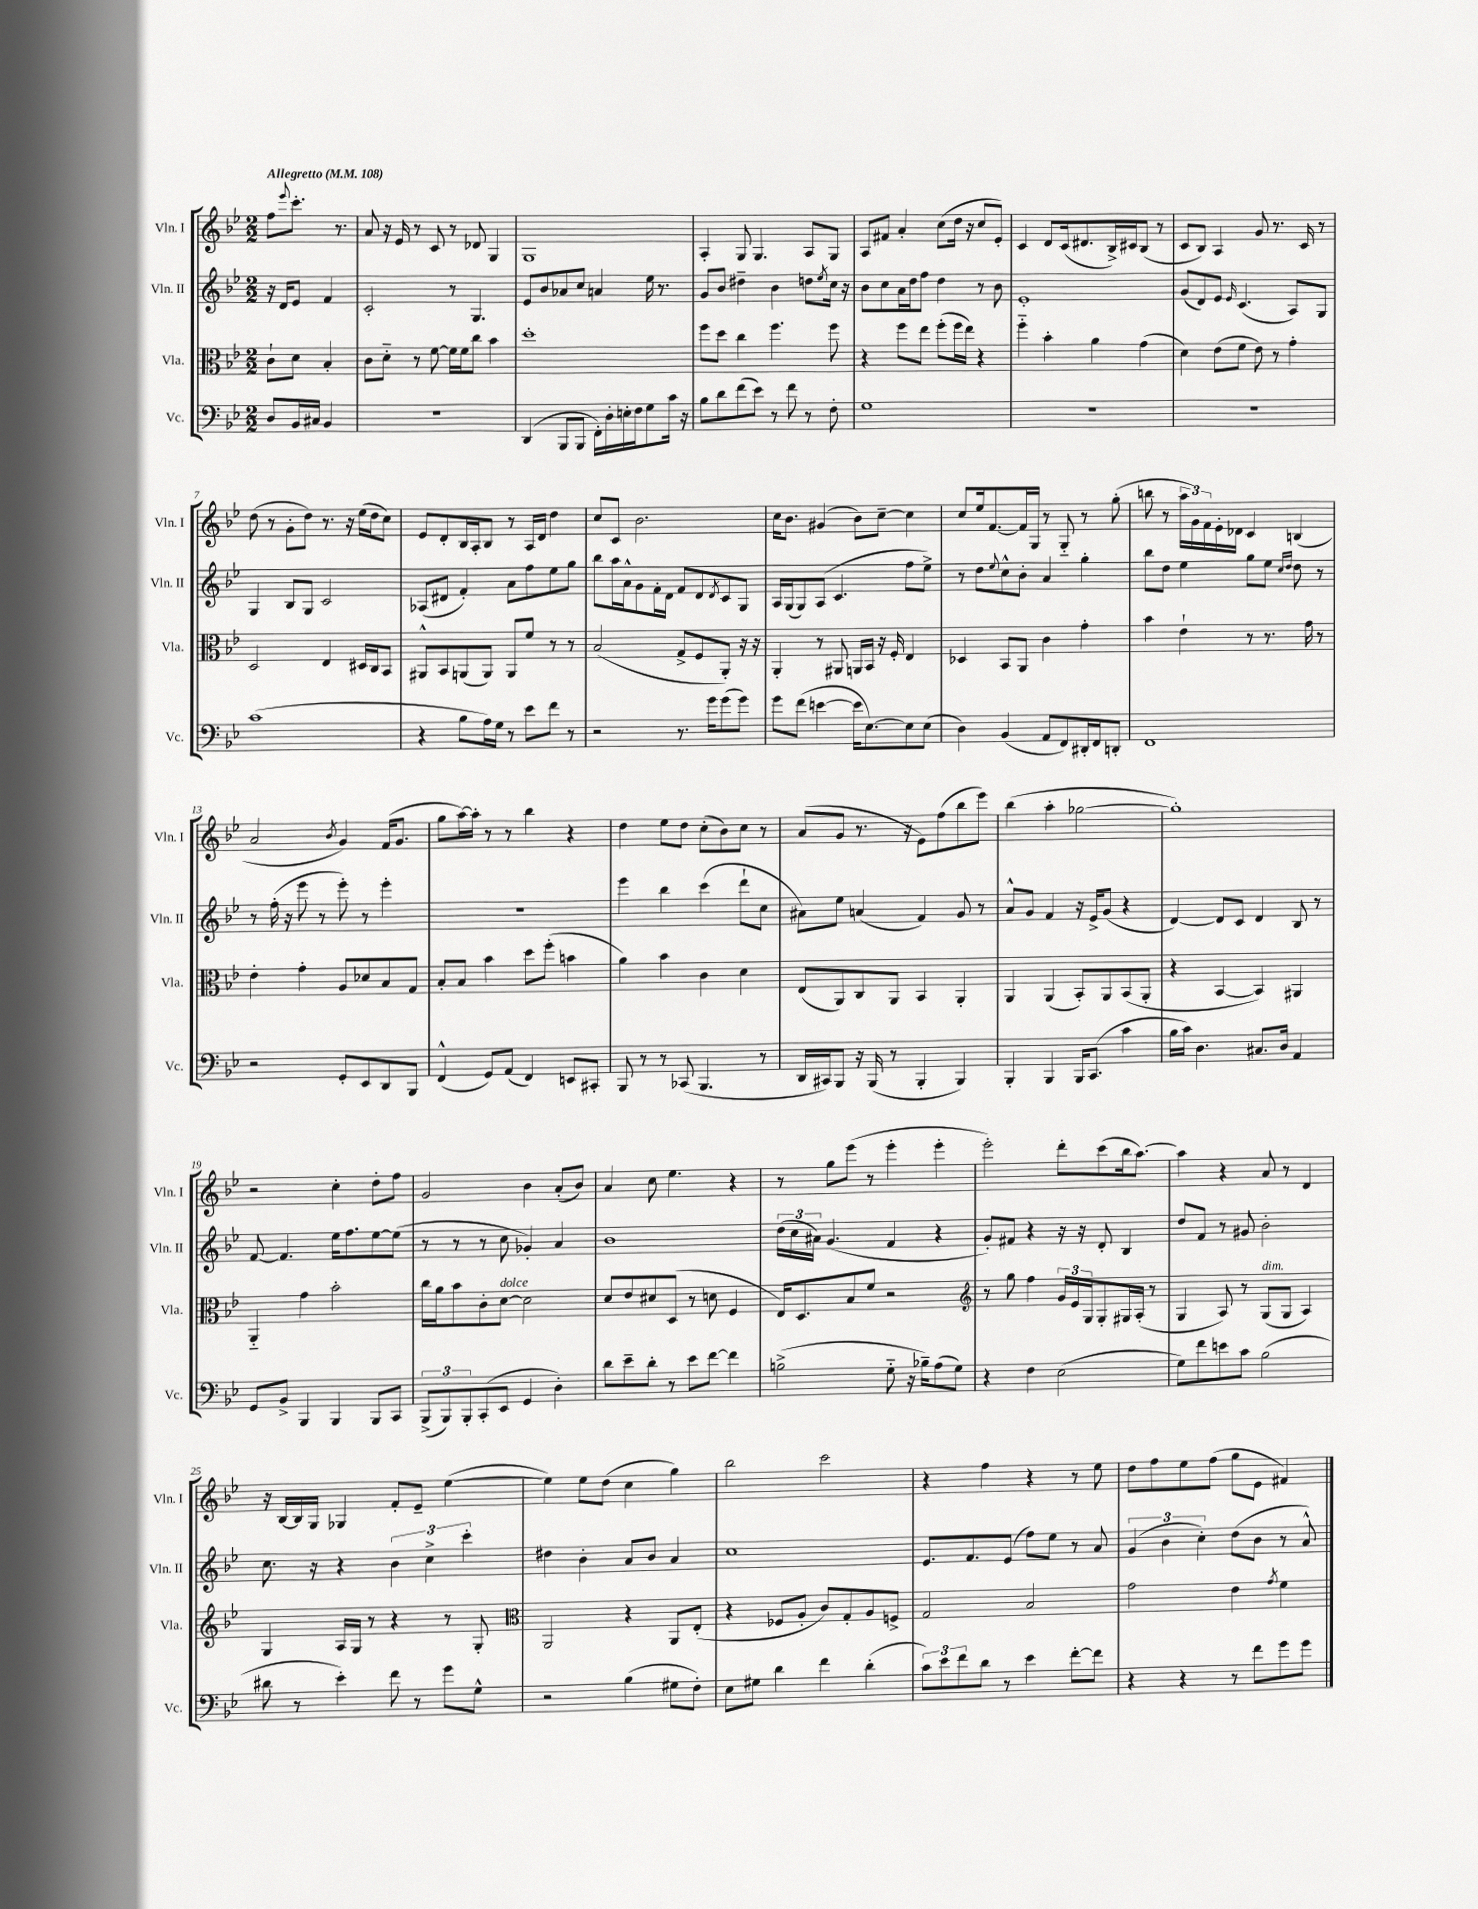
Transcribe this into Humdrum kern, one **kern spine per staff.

**kern	**kern	**kern	**kern
*staff4	*staff3	*staff2	*staff1
*clefF4	*clefC3	*clefG2	*clefG2
*k[b-e-]	*k[b-e-]	*k[b-e-]	*k[b-e-]
*M2/2	*M2/2	*M2/2	*M2/2
*MM108	*MM108	*MM108	*MM108
8D/L	8c`\L	16r	8ff\L
.	.	16d/LK	.
.	.	.	8qqeee-/
16BB-/L	8d\J	8e-/J	8.ccc'\J
16C#/JJ	.	.	.
4BB-/	4B-'/	4f/	.
.	.	.	8.r
=	=	=	=
1r	8c\L	2c'/	8a/
.	8d'~\J	.	16r
.	.	.	16e-/
.	8r	.	8r
.	[8f\	.	8c/
.	16f\]LL	8r	8r
.	16f\J	.	.
.	8cc\J	4.G/	8d-/
.	4b-\	.	4G/
=	=	=	=
(4DD/	1dd'	8e-/L	1G
.	.	8b-/	.
8BBB-/L	.	8a-/	.
8BBB-/J	.	8cc/J	.
16FF'\LL)	.	4a/	.
16D'\	.	.	.
16E'\	.	.	.
16F\J	.	.	.
8G\	.	16ee-\	.
.	.	8.r	.
16c\Jk	.	.	.
16r	.	.	.
=	=	=	=
8B-\L	8ff\L	8g/L	4A'/
8d\	8dd\J	8b-/J	.
(8f\	4cc\	4dd#~\	8G/
8e-\J)	.	.	4.G/
8r	4.ff\	4b-\	.
8f\	.	.	.
8r	.	8dd\L	8A/L
.	.	8qee-/	.
8F'\	8ff\	16cc\Jk	8G/J
.	.	16r	.
=	=	=	=
1G	4r	8b-\L	8A/L
.	.	8cc\	8f#/J
.	8ff\L	16a\L	4a'/
.	.	16dd\J	.
.	8ee-\J	8ff\J	.
.	(8ff'\L	4dd\	(8cc\L
.	16ff\L	.	16dd\Jk
.	16ee-\JJ)	.	16r
.	4r	8r	8cc/L
.	.	8b-\	8e-'/J)
=	=	=	=
1r	4ff'~\	1e-'	4c/
.	4b-'\	.	8d/L
.	.	.	(16c/k
.	.	.	8.d#/
.	4a\	.	.
.	.	.	16B-^/L)
.	.	.	16c#/J
.	(4g\	.	(8B-/J
.	.	.	8r
=	=	=	=
1r	4d\)	(8g/L	8c/L
.	.	8d/)	8B-/J)
.	(8e-\L	8e-/J	4A/
.	.	16qqe-/	.
.	8f\J	(4.c/	.
.	8e-\)	.	8g/
.	8r	.	8.r
.	4g'\	8A/L)	.
.	.	.	16c/
.	.	8G/J	8r
=	=	=	=
(1c	2D/	4G/	(8dd\
.	.	.	8r
.	.	8B-/L	8g'\L
.	.	8G/J	8dd\J)
.	4E-/	2c/	8.r
.	.	.	16r
.	16D#/LL	.	(16ee-\LL
.	16C/J	.	16dd\J
.	8BB-/J	.	8cc\J)
=	=	=	=
4r	8AA#^^/L	(8A-/L	8e-/L
.	8BB-/	8d#/J	8d'/
8B-\L	(8AA/	4f'/)	16B-/L
.	.	.	16A'/J
16A\L)	8AA/J)	.	8B-/J
16G\JJ	.	.	.
8r	8AA/L	8a\L	8r
8e-\L	8f/J	8ff\	16A/LL
.	.	.	16d/JJ
8f\J	8r	8ee-\	4dd\
8r	8r	8gg\J	.
=	=	=	=
2r	(2B-/	8bb-\L	8cc/L
.	.	16aa\L	8c/J
.	.	16a^^\J	.
.	.	8g\	2.b-\
.	.	16f'\L	.
.	.	16d\JJ	.
8.r	8G^/L	8f/L	.
.	8F/	8d/	.
16g\LK	.	.	.
.	.	8qd/	.
(8g\	8AA'/J)	8c/	.
8g\J)	16r	8G/J	.
.	16r	.	.
=	=	=	=
8g\L	4AA'/	16A/LL	16cc\LK
.	.	(16G/J	8.b-\J
(8f\J	.	8G/)	.
[4e\	8r	(8A/J	(4g#/
.	8AA#/	4.c/	.
16e\]LK	16AA/LL	.	8b-\L)
[8.E-\)	16BB-/JJ	.	.
.	16r	.	[8cc~\J
.	16F'/	.	.
8E-\]	4E-/	8ff\L	4cc\]
(8E-\J	.	8ee-^\J)	.
=	=	=	=
4D\)	4D-/	8r	8cc/L
.	.	8dd\L	16ee-/k
.	.	.	[8.f/
.	.	8qqee-/	.
(4BB-/	8BB-/L	8cc^^\	.
.	8AA/J	8b-'\J	16f/]L
.	.	.	16G/JJ
8AA/L	4c\	4a/	8r
8FF/)	.	.	8G'~/
16DD#'/L	4g'\	4gg'\	8r
16FF/J	.	.	.
8DD'/J	.	.	(8gg'\
=	=	=	=
1FF	4b-\	8bb-\L	8bb\
.	.	8dd\J	8r
.	4e-`\	4ee-\	24aa\LL
.	.	.	24g\)
.	.	.	24f\
.	.	.	16e-'\
.	.	.	16d-\JJ
.	8r	8gg\L	4c/
.	8.r	8ee-\J	.
.	.	16qqcc/LL	.
.	.	16qqdd/JJ	.
.	.	8dd\	(4B/
.	16g\	.	.
.	8r	8r	.
=	=	=	=
2r	4e-'\	8r	2a/
.	.	(16ff'\	.
.	.	16r	.
.	4g'\	8eee-\	.
.	.	8r	.
.	.	.	8qb-/
8GG'/L	8A/L	8eee-'\)	4g/)
8EE-/	8d-/	8r	.
8DD/	8B-/	4eee-'\	(16f/LK
.	.	.	8.g/J
8BBB-/J	8G/J	.	.
=	=	=	=
(4FF^^/	8B-'/L	1r	8gg\L
.	8B-/J	.	[16aa\L)
.	.	.	16aa'\]JJ
8GG/L)	4b-\	.	8r
(8AA/J	.	.	8r
4FF/)	8dd\L	.	4bb-\
.	(8ff'\J	.	.
8EE/L	4b\	.	4r
8CC#'/J	.	.	.
=	=	=	=
8BBB-/	4a\)	4eee-\	4dd\
8r	.	.	.
8r	4b-\	4bb-\	8ee-\L
(8CC-/	.	.	8dd\J
4.BBB-/	4c\	(4ccc\	(8cc'\L
.	.	.	8b-\)
.	4d\	8ddd`\L	8cc\J
8r	.	8cc\J	8r
=	=	=	=
16DD/LL	(8E-/L	8a#\L)	(8a/L
16CC#/J)	.	.	.
8BBB-/J	8AA/)	8ee-\J	8g/J
16r	8C/	(4a/	8.r
(16BBB-/	.	.	.
8r	8AA/J	.	.
.	.	.	16r
4BBB-'/	4BB-/	4f/)	8e-\L)
.	.	.	(8ff\
4BBB-/)	4AA'/	8g/	8bb-\
.	.	8r	8eee-\J)
=	=	=	=
4BBB-'/	4AA/	8a^^/L	(4bb-\
.	.	8g/J	.
4BBB-/	(4AA/	4f/	4aa'\
16BBB-/LK	8BB-'/L)	16r	[2gg-\
(8.CC/J	.	16e-^/LK	.
.	8AA/	(8g/J	.
4c\	(8BB-/	4r	.
.	8AA'/J	.	.
=	=	=	=
16B-\LL	4r	[4d/)	1gg-'])
16c\JJ)	.	.	.
4.D\	.	.	.
.	[4BB-/	8d/]L	.
.	.	8c/J	.
8.C#/L	4BB-/])	4d/	.
16D/Jk	.	.	.
4AA/	4AA#/	8B-/	.
.	.	8r	.
=	=	=	=
8GG/L	4AA'~/	[8f/	2r
8BB-^/J	.	4.f/]	.
4BBB-/	4g\	.	.
4BBB-/	2b-'\	16ee-\LK	4cc'\
.	.	8.ff\	.
8BBB-/L	.	[8ee-\	8dd'\L
8CC/J	.	(8ee-\]J	8ff\J
=	=	=	=
(12BBB-^/L	16cc\LL	8r	2g/
.	16a\J	.	.
12BBB-/)	.	.	.
.	8b-\	8r	.
12BBB-'/	.	.	.
(8CC'/	8c'\	8r	.
8EE-/J	[8d\J	8cc\	.
4GG/	2d\]	4g-'/)	4b-\
4D'\)	.	4a/	(8a'/L
.	.	.	8b-/J)
=	=	=	=
8d\L	8d/L	1b-	4a/
8e-~\	8e-/	.	.
8d'\J	8d#/	.	8cc\
8r	(8D/J	.	4.ee-\
8e-\L	8r	.	.
[8f\J	8d\	.	.
4f\]	4F/	.	4r
=	=	=	=
(2B^\	16E-/LK)	(24dd\LL	8r
.	.	24cc\	.
.	8.D/	.	.
.	.	24a#\JJ)	.
.	.	(4.g/	8gg\L
.	8B-/	.	(8eee-\J
.	8f/J	.	8r
8G'~\	2r	4f/	4eee-'\
16r	.	.	.
16B-~\LK)	.	.	.
(8A\	.	4r	4eee-'\
8G\J)	.	.	.
=	=	=	=
*	*clefG2	*	*
4r	8r	8g'/L)	2eee-'\)
.	8gg\	8f#/J	.
4F\	4ff\	4r	.
(2E-\	24g/LL	16r	8ddd'\L
.	24e-/	.	.
.	.	16r	.
.	24G/J	.	.
.	8G'/	8d'/	(8ccc\
.	16G#/L	4B-/	16bb-\k
.	(16A'/JJ	.	[8.aa\J)
.	8r	.	.
=	=	=	=
8G\L)	4G/	8dd/L	4aa\]
8f\	.	8f/J	.
8e\	8A/)	8r	4r
8c\J	8r	8g#/	.
(2B-\	(8G/L	2b-'\	8a/
.	8G/J	.	8r
.	4A/)	.	4d/
=	=	=	=
8d#\	4G/	8.cc\	16r
.	.	.	[16B-/LL
8r	.	.	16B-/]
.	.	16r	16G/JJ
4e-'\)	16A/LL	4r	4G-/
.	16G/JJ	.	.
.	8r	.	.
8f\	4r	6b-\	8f'/L
8r	.	.	8e-~/J
.	.	6cc^\	.
8g\L	8r	.	([4ee-\
.	.	6ccc'\	.
8G^^\J	8G'/	.	.
=	=	=	=
*	*clefC3	*	*
2r	2AA/	4dd#\	4ee-\])
.	.	4b-'\	8ee-\L
.	.	.	(8dd\J
(4B-\	4r	8a/L	4cc\
.	.	8b-/J	.
8G#\L	8AA/L	4a/	4gg\)
8F'\J)	(8E-'/J	.	.
=	=	=	=
8E-\L	4r	1cc	2bb-\
8G#\J	.	.	.
4d\	8F-/L	.	.
.	8A'/J	.	.
4f\	8c/L)	.	2ccc\
.	8G'/	.	.
(4d'\	8A/	.	.
.	8F^/J	.	.
=	=	=	=
12c\L)	2G/	8.e-/L	4r
12e-\	.	.	.
12f\	.	.	.
.	.	8.f/	.
8d\J	.	.	4ff\
8r	.	(8e-/J	.
4e-\	2B-/	8ff\L)	4r
.	.	8ee-\J	.
[8f'\L	.	8r	8r
8f\]J	.	8a/	8ee-\
=	=	=	=
4r	2g\	(6g/	8dd\L
.	.	.	8ff\
.	.	6b-\	.
4r	.	.	8ee-\
.	.	6cc'\)	.
.	.	.	(8ff\J
8r	4e-\	(8dd\L	8gg\L
8f\L	.	8b-\J	8e-\J
.	8qg/	.	.
8g\	4f\	8r	4f#/)
8g\J	.	8a^^/)	.
==	==	==	==
*-	*-	*-	*-
